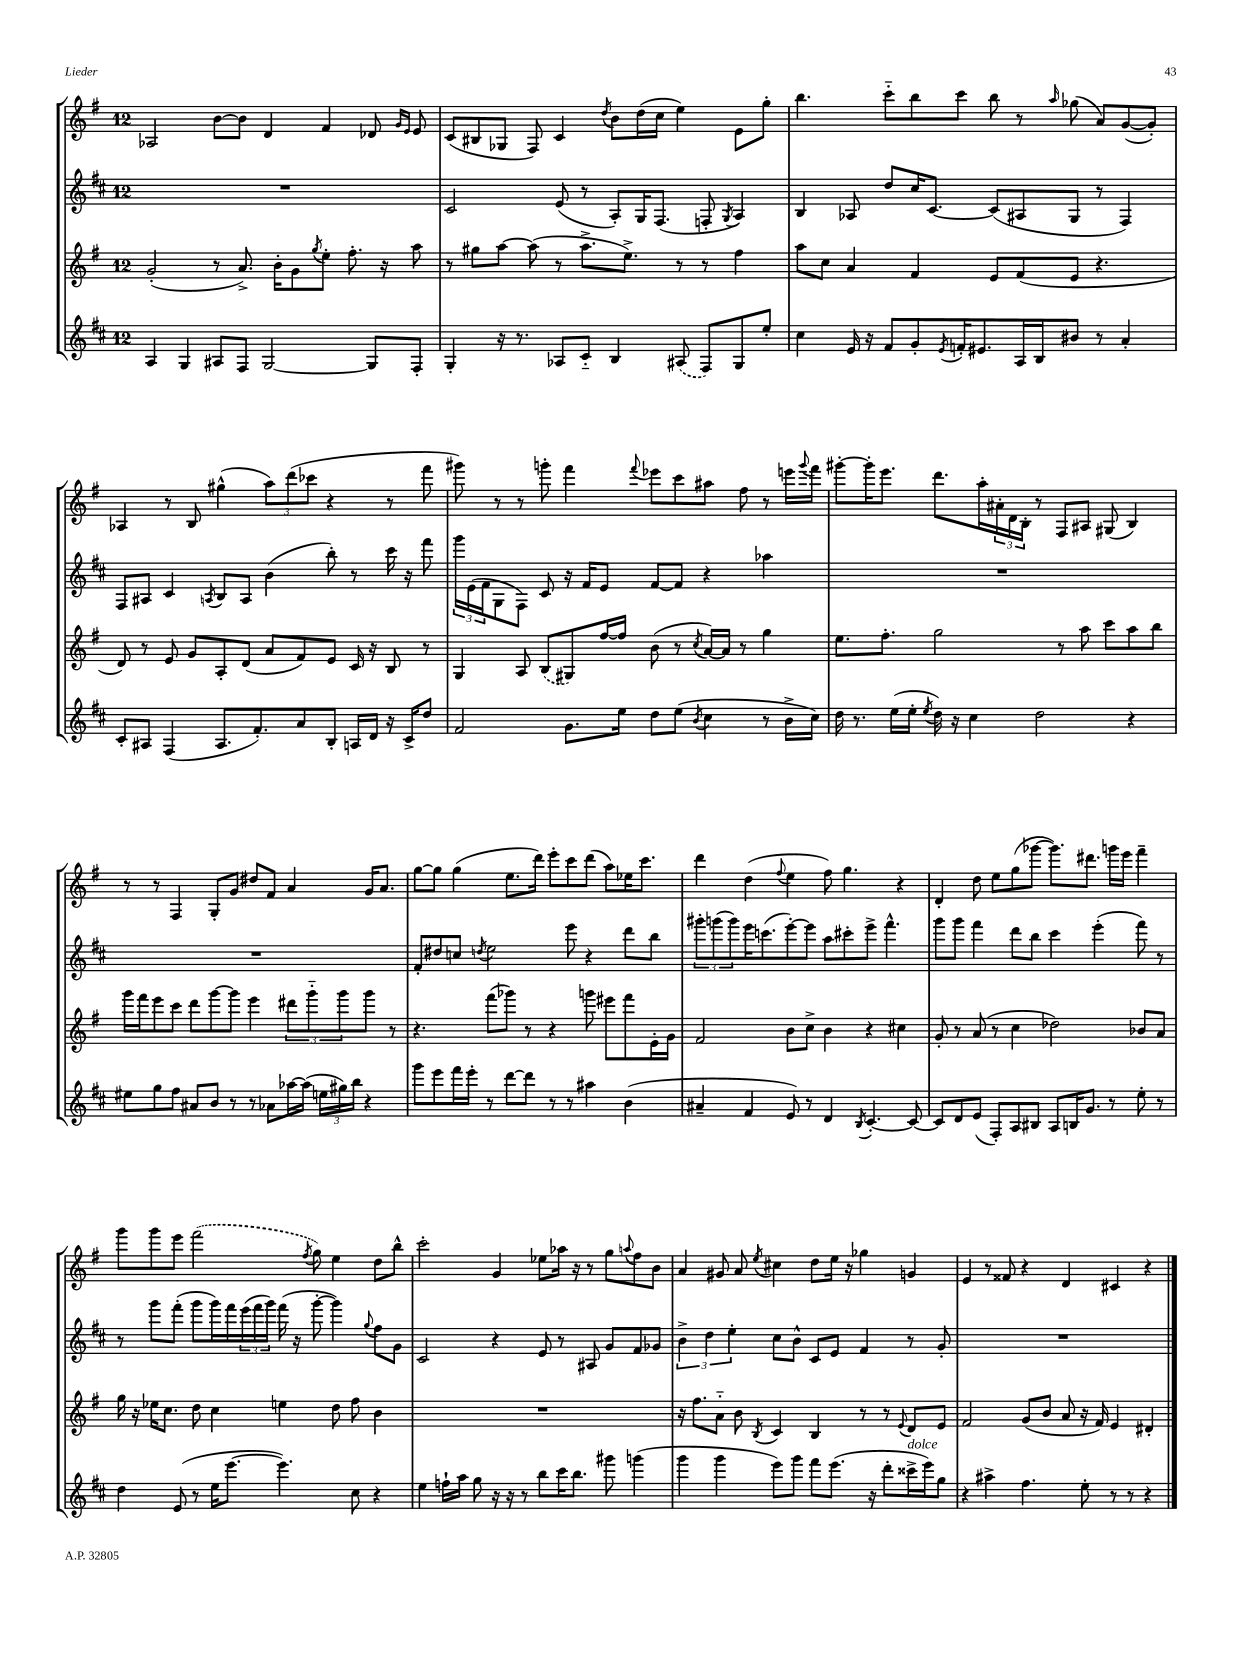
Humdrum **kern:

**kern	**kern	**kern	**kern
*part4	*part3	*part2	*part1
*staff4	*staff3	*staff2	*staff1
*clefG2	*clefG2	*clefG2	*clefG2
*k[f#c#]	*k[f#]	*k[f#c#]	*k[f#]
*M12/8	*M12/8	*M12/8	*M12/8
=65	=65	=65	=65
4A/	(2g'/	1.r	2A-X/
4G/	.	.	.
8A#X/L	8r	.	[8b\L
8F#/J	8.a^/)	.	8b\J]
[2G/	.	.	4d/
.	16b'\KL	.	.
.	8g\	.	.
.	8qgg/	.	.
.	8ee'\J	.	4f#/
.	8.ff#'\	.	.
8G/L]	.	.	8d-X/
.	16r	.	.
.	.	.	16qqg/LL
.	.	.	16qqe/JJ
8F#'/J	8aa\	.	8e/
=66	=66	=66	=66
4G'/	8r	2c#/	(8c/L
.	8gg#X\L	.	8B#X/
16r	[8aa\J	.	8G-X/J
8.r	.	.	.
.	(8aa\]	.	8F#/)
8A-X/L	8r	(8e/	4c/
8c#/J	8.aa^\L	8r	.
.	.	.	8qdd/
4B/	.	8A'/L)	8b\L
.	8.ee^\J)	.	.
.	.	16G/K	(16dd\L
.	.	(8.F#/J	16cc\JJ
(8A#X/	8r	.	4ee\)
8F#/L)	8r	8Fn'/	.
.	.	8qG/	.
8G/	4ff#\	4A/)	8e\L
8ee'/J	.	.	8gg'\J
=67	=67	=67	=67
4cc#\	8aa\L	4B/	4.bb\
.	8cc\J	.	.
16e/	4a/	8A-X/	.
16r	.	.	.
8f#/L	.	8dd/L	8ccc\L
8g'/	4f#/	16cc#/K	8bb\
.	.	[8.c#/J	.
8qe/	.	.	.
16fn'/K	.	.	8ccc\J
8.e#X/	.	.	.
.	8e/L	(8c#/L]	8bb\
16A/L	(8f#/	8A#X/	8r
16B/J	.	.	.
.	.	.	16qqaa/
8b#X/J	8e/J	8G/J	(8gg-X\
8r	4.r	8r	8a/L)
4a'/	.	4F#/)	([8g/
.	.	.	8g'/J])
!!LO:LB:g=z
=68	=68	=68	=68
8c#'/L	8d/)	8F#/L	4A-X/
8A#X/J	8r	8A#X/J	.
(4F#/	8e/	4c#/	8r
.	8g/L	.	8B/
.	.	8qAn/	.
8.A#/L	8A'/	8B/L	(4gg#X^^\
.	(8d/J	8A/J	.
8.f#'/)	.	.	.
.	8a/L	(4b\	12aa\L)
.	.	.	(12ddd\
8a/	8f#/)	.	.
.	.	.	12ccc-X\J
8B'/J	8e/J	8bb'\)	4r
16An/LL	16c/	8r	.
16d/JJ	16r	.	.
16r	8B/	16ccc#\	8r
16c#^/KL	.	16r	.
8dd/J	8r	8fff#\	8fff#\
=69	=69	=69	=69
2f#/	4G/	24ggg\LL	8ggg#X\)
.	.	(24e\	.
.	.	24f#\J	.
.	.	8G\	8r
.	8A/	8F#\J)	8r
.	(8B/L	8c#/	8gggn'\
8.g\L	8G#X/)	16r	4fff#\
.	.	16f#/KL	.
.	[16ff#/L	8e/J	.
16ee\Jk	16ff#/JJ]	.	.
.	.	.	8qqfff#/
8dd\L	(8b\	[8f#/L	8eee-X\L
(8ee\J	8r	8f#/J]	8ccc\
8qb/	8qcc/	.	.
4cc#\	[16a/LL)	4r	8aa#X\J
.	16a/JJ]	.	.
.	8r	.	8ff#\
8r	4gg\	4aa-X\	8r
16b^\LL	.	.	16eeen\LL
.	.	.	8qqggg/
16cc#\JJ)	.	.	16fff#\JJ
=70	=70	=70	=70
16dd\	8.ee\L	1.r	[8ggg#X'\L
8.r	.	.	.
.	.	.	16ggg#'\K]
.	8.ff#'\J	.	8.eee\J
(16ee\LL	.	.	.
16ee'\JJ	.	.	.
8qee/	.	.	.
16dd\)	2gg\	.	8.ddd\L
16r	.	.	.
4cc#\	.	.	.
.	.	.	16aa'\L
.	.	.	24a#X'\
.	.	.	24d\
.	.	.	24B'\JJ
2dd\	.	.	8r
.	8r	.	8F#/L
.	8aa\	.	8A#X/J
.	8ccc\L	.	(8G#X/
4r	8aa\	.	4B/)
.	8bb\J	.	.
!!LO:LB:g=z
=71	=71	=71	=71
8ee#X\L	16ggg\LL	1.r	8r
.	16fff#\J	.	.
8gg\	8eee\	.	8r
8ff#\J	8ccc\J	.	4F#/
8a#X/L	8ddd\L	.	.
8b/J	[8ggg\	.	8G'/L
8r	8ggg\J]	.	8g/J
8r	4eee\	.	8dd#X/L
8a-X\L	.	.	8f#/J
[16aa-X\L	12ddd#X\L	.	4a/
(16aa-\JJ]	.	.	.
.	12ggg\	.	.
24een\LL	.	.	.
24gg#X\)	12ggg\	.	.
24bb\JJ	.	.	.
4r	8ggg\J	.	16g/KL
.	.	.	8.a/J
.	8r	.	.
=72	=72	=72	=72
8ggg\L	4.r	8f#'/L	[8gg\L
8eee\	.	8dd#X/	8gg\J]
16fff#\L	.	8ccn/J	(4gg\
16eee'\JJ	.	.	.
.	.	8qddn/	.
8r	(8fff#\L	2ee\	.
[8ddd\L	8ggg-X\J)	.	8.ee\L
8ddd\J]	8r	.	.
.	.	.	16ddd\Jk)
8r	4r	.	8eee'\L
8r	.	8eee\	8ccc\
4aa#X\	8gggn\	4r	(8ddd\J
.	8eee#X\L	.	8aa\L)
(4b\	8fff#\	8ddd\L	16ee-X\K
.	.	.	8.ccc\J
.	16e'\L	8bb\J	.
.	16g\JJ	.	.
=73	=73	=73	=73
4a#X~/	2f#/	12ggg#X'\L	4ddd\
.	.	(12gggn\	.
.	.	12ggg\)	.
4f#/	.	16eee\K	(4dd\
.	.	(8.cccn\	.
.	.	.	8qqff#/
8e/)	8b\L	[8eee'\)	4ee\
8r	8cc^\J	8eee\J]	.
4d/	4b\	8aa\L	8ff#\)
.	.	8ccc#X'\	4.gg\
8qB/	.	.	.
[4.c#'/	4r	8eee^\J	.
.	.	4.fff#^^\	.
.	4cc#X\	.	4r
8c#/_	.	.	.
=74	=74	=74	=74
8c#/L]	8g'/	8ggg\L	4d'/
8d/	8r	8ggg\J	.
(8e/J	(8a/	4fff#\	8dd\
8F#'/L)	8r	.	8ee\L
8A/	4cc\	8ddd\L	(8gg\
8B#X/J	.	8bb\J	[8ggg-X\J
8A/L	2dd-X\)	4ccc#\	8.ggg-\L])
16Bn/K	.	.	.
8.g/J	.	.	8.ddd#X\J
.	.	(4eee'\	.
8r	.	.	16gggn\LL
.	.	.	16eee\JJ
8ee'\	8b-X/L	8fff#\)	4fff#~\
8r	8a/J	8r	.
!!LO:LB:g=z
=75	=75	=75	=75
4dd\	16gg\	8r	8ggg\L
.	16r	.	.
.	16ee-X\KL	8ggg\L	8ggg\
.	8.cc\J	.	.
(8e/	.	(8fff#'\J	8eee\J
8r	8dd\	8ggg\L	(2fff#\
16ee\KL	4cc\	16ggg\L)	.
[8.eee\J	.	16fff#\	.
.	.	(24eee\	.
.	.	24fff#\	.
.	.	24ggg\JJ)	.
4.eee\])	4een\	(16fff#\	.
.	.	16r	.
.	.	.	8qff#/
.	.	[8ggg'\	8gg\)
.	8dd\	4ggg\])	4ee\
8cc#\	8ff#\	.	.
.	.	8qqgg/	.
4r	4b\	8ff#\L	8dd\L
.	.	8g\J	8bb^^\J
=76	=76	=76	=76
4ee\	1.r	2c#/	2ccc'\
16ffn`\LL	.	.	.
16aa\JJ	.	.	.
8gg\	.	.	.
16r	.	4r	4g/
16r	.	.	.
8r	.	.	.
8bb\L	.	8e/	8ee-X\L
16ccc#\K	.	8r	16aa-X\Jk
8.bb\J	.	.	16r
.	.	8A#X/	8r
8ggg#X\	.	8g/L	8gg\L
.	.	.	8qqaan/
(4gggn\	.	8f#/	8ff#\
.	.	8g-X/J	8b\J
=77	=77	=77	=77
4ggg\	16r	6b^\	4a/
.	8.ff#\L	.	.
.	.	6dd\	.
4ggg\	8a\J	.	8g#X/
.	.	6ee'\	.
.	8b\	.	8a/
.	8qB/	.	8qee/
8eee\L)	4c/	8cc#\L	4cc#X\
8ggg\J	.	8b^^\J	.
8fff#\L	4B/	8c#/L	8dd\L
(8.eee\J	.	8e/J	16ee\Jk
.	.	.	16r
.	8r	4f#/	4gg-X\
16r	.	.	.
8ddd'\L	8r	.	.
.	8qqe/	.	.
!LO:TX:a:i:t=dolce	!	!	!
16ccc##X^\L	8d/L	8r	4gn/
16eee\J)	.	.	.
8gg\J	8e/J	8g'/	.
=78	=78	=78	=78
4r	2f#/	1.r	4e/
4aa#X^\	.	.	8r
.	.	.	8f##X/
4.ff#\	(8g/L	.	4r
.	8b/J	.	.
.	8a/	.	4d/
8ee'\	16r	.	.
.	16f#/)	.	.
8r	4e/	.	4c#X/
8r	.	.	.
4r	4d#X'/	.	4r
==	==	==	==
*-	*-	*-	*-
